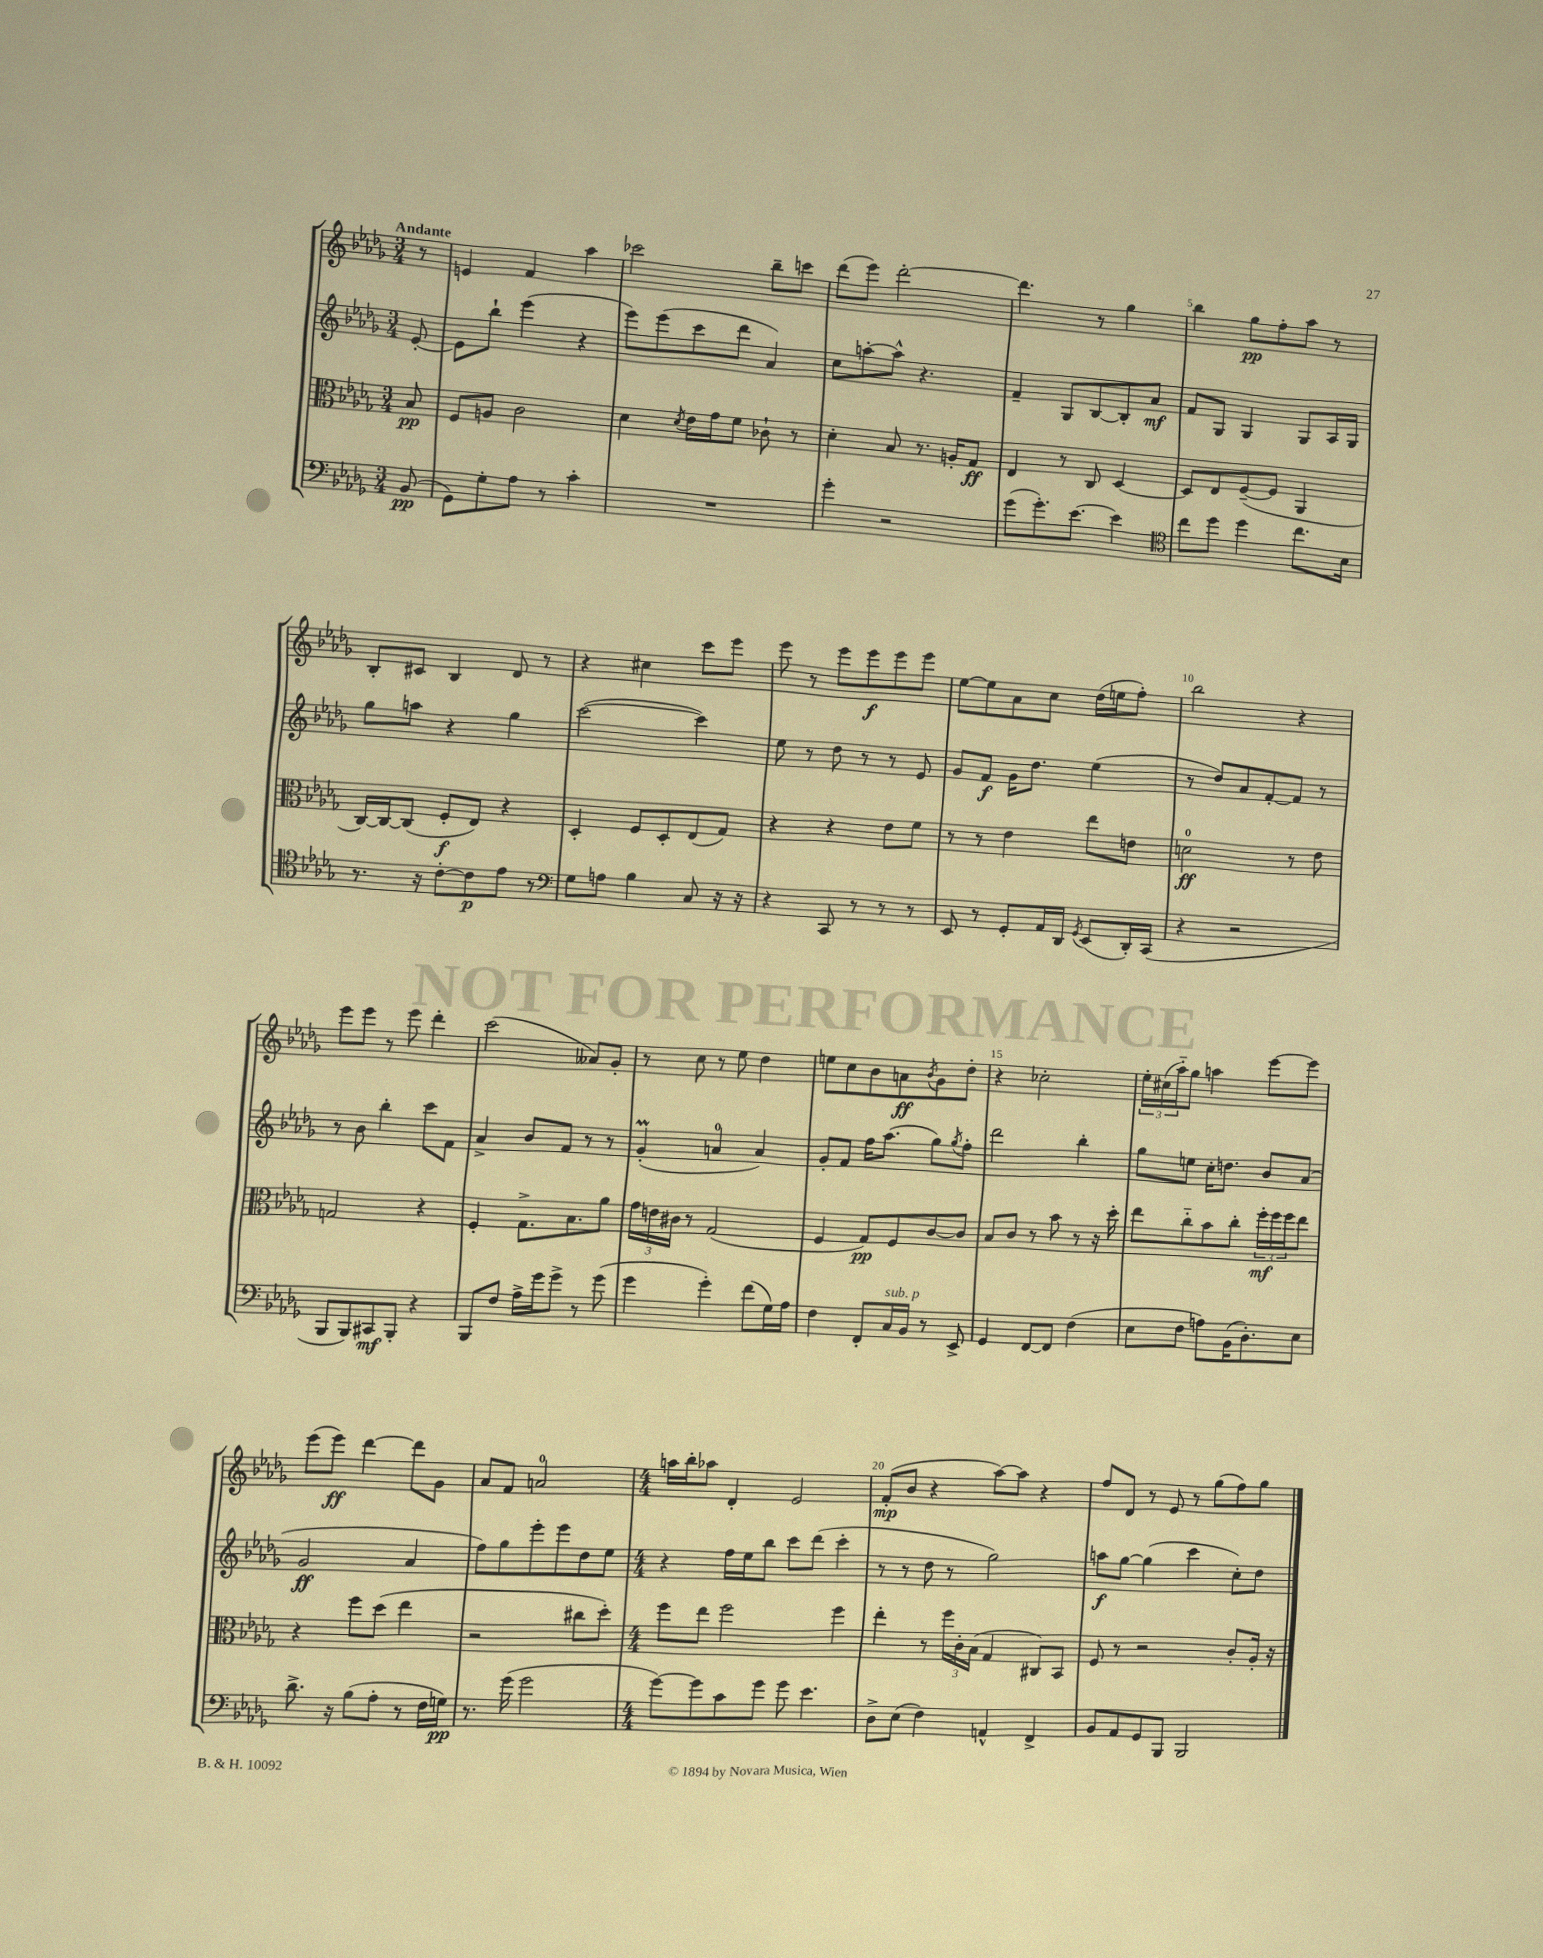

**kern	**dynam	**kern	**dynam	**kern	**dynam	**kern	**dynam
*part4	*part4	*part3	*part3	*part2	*part2	*part1	*part1
*staff4	*staff4	*staff3	*staff3	*staff2	*staff2	*staff1	*staff1
*clefF4	*	*clefC3	*	*clefG2	*	*clefG2	*
*k[b-e-a-d-g-]	*	*k[b-e-a-d-g-]	*	*k[b-e-a-d-g-]	*	*k[b-e-a-d-g-]	*
*M3/4	*	*M3/4	*	*M3/4	*	*M3/4	*
=	=	=	=	=	=	=	=
!	!	!	!	!	!	!LO:TX:a:B:t=Andante	!
(8BB-/	pp	8B-/	pp	[8e-'/	.	8r	.
=1	=1	=1	=1	=1	=1	=1	=1
8GG-\L)	.	8F/L	.	8e-\L]	.	4en/	.
8G-'\	.	8An/J	.	8bb-`\J	.	.	.
8A-\J	.	2c\	.	(4eee-\	.	4f/	.
8r	.	.	.	.	.	.	.
4c'\	.	.	.	4r	.	4aa-\	.
=2	=2	=2	=2	=2	=2	=2	=2
2.r	.	4d-\	.	8eee-\L)	.	2ccc-X\	.
.	.	.	.	(8eee-\	.	.	.
.	.	8qd-/	.	.	.	.	.
.	.	16e-\LL	.	8ccc\	.	.	.
.	.	16g-\J	.	.	.	.	.
.	.	8f\J	.	8ddd-\J	.	.	.
.	.	8c-X`\	.	4a-/)	.	8bb-~\L	.
.	.	8r	.	.	.	8cccn\J	.
=3	=3	=3	=3	=3	=3	=3	=3
4g-'\	.	4d-'\	.	8cc\L	.	(8ddd-\L	.
.	.	.	.	[8aan'\	.	8eee-\J)	.
2r	.	8B-/	.	8aa^^\J]	.	[2ddd-'\	.
.	.	8.r	.	4.r	.	.	.
.	.	16An'/KL	.	.	.	.	.
.	.	8G-/J	ff	.	.	.	.
=4	=4	=4	=4	=4	=4	=4	=4
(8g-\L	.	4E-/	.	4f~/	.	4.ddd-\]	.
8.g-'\)	.	.	.	.	.	.	.
.	.	8r	.	8G-/L	.	.	.
[8.e-\J	.	.	.	.	.	.	.
.	.	8C/	.	[8B-/	.	8r	.
4e-\]	.	[4D-/	.	8B-'/]	.	4gg-\	.
.	.	.	.	8a-/J	mf	.	.
=5	=5	=5	=5	=5	=5	=5	=5
*clefC4	*	*	*	*	*	*	*
8cc\L	.	8D-/L]	.	8f/L	.	4bb-\	.
8dd-\J	.	8E-/	.	8G-/J	.	.	.
4dd-\	.	([8F~/	.	4G-/	.	8gg-\L	pp
.	.	8F/J]	.	.	.	8ff'\	.
8.cc\L	.	4AA-/	.	8G-/L	.	8aa-\J	.
.	.	.	.	16A-/L	.	8r	.
16B-\Jk	.	.	.	16G-/JJ	.	.	.
!!LO:LB:g=z
=6	=6	=6	=6	=6	=6	=6	=6
8.r	.	[16C/LL)	.	8gg-\L	.	8B-'/L	.
.	.	16C/J_	.	.	.	.	.
.	.	(8C/J]	.	8aan\J	.	8c#X/J	.
16r	.	.	.	.	.	.	.
[8c'\L	.	8F'/L	f	4r	.	4B-/	.
8c\]	p	8E-/J)	.	.	.	.	.
8e-\J	.	4r	.	4gg-\	.	8d-/	.
8r	.	.	.	.	.	8r	.
=7	=7	=7	=7	=7	=7	=7	=7
*clefF4	*	*	*	*	*	*	*
8G-\L	.	4D-'/	.	([2ccc\	.	4r	.
8An\J	.	.	.	.	.	.	.
4B-\	.	8F/L	.	.	.	4cc#X\	.
.	.	8D-'/	.	.	.	.	.
8C/	.	(8E-/	.	4ccc\])	.	8ccc\L	.
16r	.	8G-/J)	.	.	.	8eee-\J	.
16r	.	.	.	.	.	.	.
=8	=8	=8	=8	=8	=8	=8	=8
4r	.	4r	.	8ee-\	.	8eee-\	.
.	.	.	.	8r	.	8r	.
8CC/	.	4r	.	8dd-\	.	8eee-\L	.
8r	.	.	.	8r	.	8eee-\	f
8r	.	8e-\L	.	8r	.	8eee-\	.
8r	.	8f\J	.	8e-/	.	8eee-\J	.
=9	=9	=9	=9	=9	=9	=9	=9
8EE-/	.	8r	.	8g-/L	.	[8ee-\L	.
8r	.	8r	.	8f/J	f	8ee-\]	.
8GG-'/L	.	4e-\	.	16g-\KL	.	8a-\	.
.	.	.	.	8.dd-\J	.	.	.
16AA-/L	.	.	.	.	.	8cc\J	.
16DD-/JJ	.	.	.	.	.	.	.
8qGG-/	.	.	.	.	.	.	.
(8EE-/L	.	8ee-\L	.	(4ee-\	.	(16dd-\LL	.
.	.	.	.	.	.	16een\J	.
16DD-'/L)	.	8en\J	.	.	.	8ff'\J)	.
(16CC/JJ	.	.	.	.	.	.	.
=10	=10	=10	=10	=10	=10	=10	=10
4r	.	2dn\	ff	8r	.	2bb-\	.
.	.	.	.	8dd-/L)	.	.	.
2r	.	.	.	8a-/	.	.	.
.	.	.	.	[8f'/	.	.	.
.	.	8r	.	8f/J]	.	4r	.
.	.	8e-\	.	8r	.	.	.
!!LO:LB:g=z
=11	=11	=11	=11	=11	=11	=11	=11
8BBB-/L	.	2Gn/	.	8r	.	8eee-\L	.
8BBB-/)	.	.	.	8b-\	.	8eee-\J	.
8CC#X/	mf	.	.	4bb-'\	.	8r	.
8BBB-'/J	.	.	.	.	.	8eee-\	.
4r	.	4r	.	8ccc\L	.	4ddd-'\	.
.	.	.	.	8f\J	.	.	.
=12	=12	=12	=12	=12	=12	=12	=12
8BBB-/L	.	4F'/	.	4a-^/	.	(2ccc\	.
8F/J	.	.	.	.	.	.	.
16A-^\LL	.	8.G-^\L	.	8b-/L	.	.	.
16g-\J	.	.	.	.	.	.	.
8g-^\J	.	.	.	8f/J	.	.	.
.	.	8.B-\	.	.	.	.	.
8r	.	.	.	8r	.	8a--X/L)	.
(8g-\	.	8a-\J	.	8r	.	8g-'/J	.
=13	=13	=13	=13	=13	=13	=13	=13
4g-\	.	24g-\LL	.	(4g-M'/	.	8r	.
.	.	24en\	.	.	.	.	.
.	.	24c#X\JJ	.	.	.	.	.
.	.	8r	.	.	.	8cc\	.
4g-'\)	.	(2G-/	.	4an/	.	8r	.
.	.	.	.	.	.	8ee-\	.
(8f\L	.	.	.	4a/)	.	4dd-\	.
16G-\L)	.	.	.	.	.	.	.
16A-\JJ	.	.	.	.	.	.	.
=14	=14	=14	=14	=14	=14	=14	=14
4F\	.	4F/	.	8g-'/L	.	8een\L	.
.	.	.	.	8f/J	.	8cc\	.
8FF'/L	.	8G-/L)	pp	16ff\KL	.	8b-\	.
.	.	.	.	(8.aa-\J	.	.	.
!LO:TX:a:i:t=sub. p	!	!	!	!	!	!	!
16C/L	.	8F/	.	.	.	8an\	ff
16BB-/JJ	.	.	.	.	.	.	.
.	.	.	.	.	.	8qb-/	.
8r	.	[8c/	.	8gg-\L)	.	8g-\	.
.	.	.	.	8qgg-/	.	.	.
8EE-^/	.	8c/J]	.	8ff'\J	.	8dd-'\J	.
=15	=15	=15	=15	=15	=15	=15	=15
4GG-/	.	8B-/L	.	2ddd-\	.	4r	.
.	.	8c/J	.	.	.	.	.
[8FF/L	.	8r	.	.	.	2cc-X'\	.
8FF/J]	.	8b-\	.	.	.	.	.
(4F\	.	8r	.	4bb-'\	.	.	.
.	.	16r	.	.	.	.	.
.	.	16dd-'\	.	.	.	.	.
=16	=16	=16	=16	=16	=16	=16	=16
8E-\L	.	8ee-\L	.	8gg-\L	.	24ee-'\LL	.
.	.	.	.	.	.	(24cc#X\	.
.	.	.	.	.	.	24aa-\J)	.
8F\J	.	8cc\	.	8een\J	.	8gg-\J	.
8An\L)	.	8b-\	.	16cc'\KL	.	4aan\	.
.	.	.	.	8.ddn\J	.	.	.
(16BB-\K	.	8cc'\J	.	.	.	.	.
8.D-'\)	.	.	.	.	.	.	.
.	.	24ff'\LL	mf	8b-/L	.	[8eee-\L	.
.	.	24ff\	.	.	.	.	.
.	.	24ff\J	.	.	.	.	.
8E-\J	.	8ee-\J	.	(8a-/J	.	8eee-\J]	.
!!LO:LB:g=z
=17	=17	=17	=17	=17	=17	=17	=17
8.d-^\	.	4r	.	2g-/	ff	(8eee-\L	.
.	.	.	.	.	.	8eee-\J)	ff
16r	.	.	.	.	.	.	.
(8B-\L	.	8ff\L	.	.	.	[4ddd-\	.
8A-'\J	.	(8dd-\J	.	.	.	.	.
8r	.	4ee-\	.	4a-/	.	8ddd-\L]	.
16F\LL	.	.	.	.	.	8g-\J	.
16Gn\JJ)	pp	.	.	.	.	.	.
=18	=18	=18	=18	=18	=18	=18	=18
8.r	.	2r	.	8ff\L)	.	8a-/L	.
.	.	.	.	8gg-\	.	8f/J	.
(16g-\	.	.	.	.	.	.	.
2g-\	.	.	.	8eee-'\	.	2an/	.
.	.	.	.	8eee-\	.	.	.
.	.	8cc#X\L	.	8dd-\	.	.	.
.	.	8dd-'\J)	.	8ee-\J	.	.	.
=19	=19	=19	=19	=19	=19	=19	=19
*M4/4	*	*M4/4	*	*M4/4	*	*M4/4	*
[8g-\L)	.	8ff\L	.	4r	.	16aan\LL	.
.	.	.	.	.	.	16bb-'\J	.
8g-\]	.	8ee-\J	.	.	.	8aa-X\J	.
8c\	.	2ff\	.	16ff\LL	.	4d-'/	.
.	.	.	.	16ee-\J	.	.	.
8g-\J	.	.	.	8bb-\J	.	.	.
8g-\	.	.	.	8ccc\L	.	2e-/	.
4.e-\	.	.	.	(8ddd-\J	.	.	.
.	.	4ff\	.	4ccc'\	.	.	.
=20	=20	=20	=20	=20	=20	=20	=20
8D-^\L	.	4ee-'\	.	8r	.	(8f'/L	mp
(8E-\J	.	.	.	8r	.	8b-/J	.
4F\)	.	8r	.	8dd-\	.	4r	.
.	.	24ff\LL	.	8r	.	.	.
.	.	24c'\	.	.	.	.	.
.	.	(24B-\JJ	.	.	.	.	.
4AAn^^/	.	4G-/	.	2gg-\)	.	[8aa-\L)	.
.	.	.	.	.	.	8aa-\J]	.
4FF^/	.	8C#X/L)	.	.	.	4r	.
.	.	8BB-/J	.	.	.	.	.
=21	=21	=21	=21	=21	=21	=21	=21
8BB-/L	.	8F/	.	8aan\L	f	8ff/L	.
8AA-/	.	8r	.	[8gg-\J	.	8d-/J	.
8GG-/	.	2r	.	(4gg-\]	.	8r	.
8BBB-/J	.	.	.	.	.	8e-/	.
2BBB-/	.	.	.	4ccc\	.	8r	.
.	.	.	.	.	.	(8gg-\L	.
.	.	8c'/L	.	8cc'\L)	.	8ff\)	.
.	.	16A-'/Jk	.	8dd-\J	.	8gg-\J	.
.	.	16r	.	.	.	.	.
==	==	==	==	==	==	==	==
*-	*-	*-	*-	*-	*-	*-	*-
